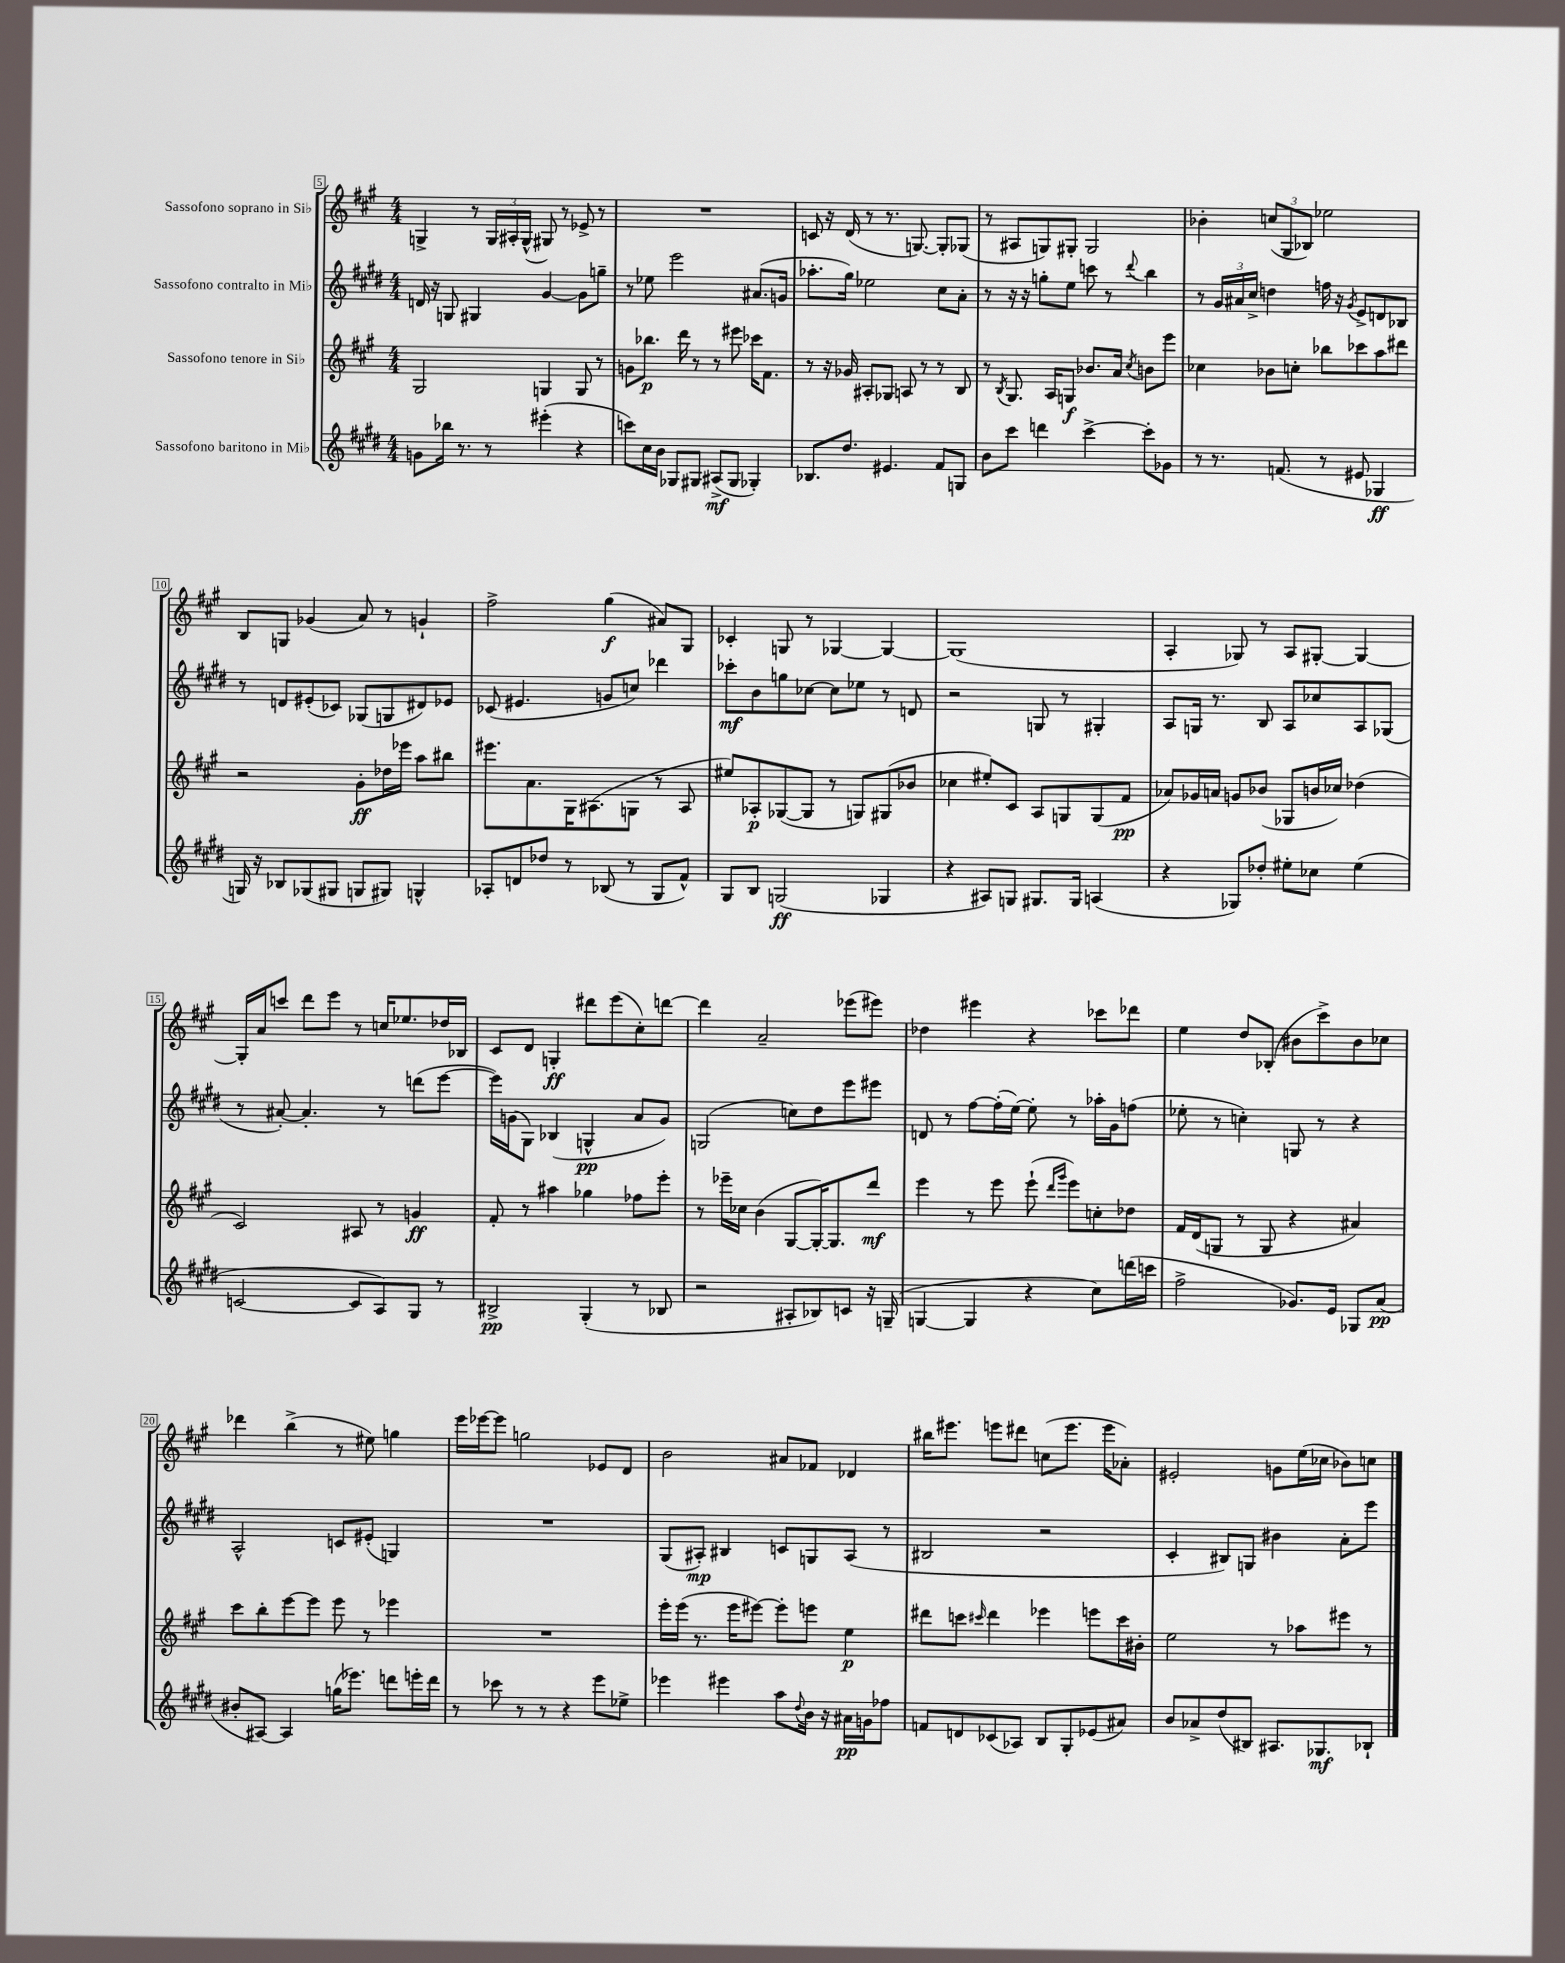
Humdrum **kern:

**kern	**kern	**kern	**kern
*staff4	*staff3	*staff2	*staff1
*clefG2	*clefG2	*clefG2	*clefG2
*k[f#c#g#d#]	*k[f#c#g#]	*k[f#c#g#d#]	*k[f#c#g#]
*M4/4	*M4/4	*M4/4	*M4/4
8g\L	2G#/	16d/	4G^/
.	.	16r	.
16bb-\Jk	.	8G/	.
8.r	.	.	.
.	.	4G#/	8r
8r	.	.	24G/LL
.	.	.	24A#'/
.	.	.	(24G^^/JJ
(4eee#'\	4G/	[4g#/	8G#/)
.	.	.	8r
4r	8G/	8g#\]L	8e-^/
.	8r	8gg~\J	8r
=	=	=	=
8ccc\L)	8g\L	8r	1r
16cc#\L	8.bb-\J	8ee-\	.
16b\JJ	.	.	.
8G-/L	.	2eee\	.
.	16ddd\	.	.
8G#/J	8r	.	.
(8A#^/L	8r	.	.
8G#/J	8eee#\	.	.
4G-'/)	16ccc-\LK	(8.a#/L	.
.	8.f#\J	.	.
.	.	16g/Jk	.
=	=	=	=
8.B-/L	8r	8.aa-'\L	8c/
.	16r	.	16r
8.dd#/J	16g-/	16gg#\Jk)	(16d/
.	8A#'/L	2ee-\	8r
4.e#/	8G-/J	.	8.r
.	8A/	.	.
.	.	.	[8.G/)
.	8r	.	.
8f#/L	8r	8cc#\L	8G'/]L
8G/J	8B/	8a'\J	(8G-/J
=	=	=	=
8b\L	8r	8r	8r
.	8qB/	.	.
8ccc#\J	8.G#/	16r	8A#/L
.	.	16r	.
4ddd\	.	8gg'\L	8G/)
.	16A/LK	.	.
.	8G/J	8ee\J	8G#'/J
[4ccc#^\	8.b-/L	8ccc\	2G#/
.	.	8r	.
.	16a/Jk	.	.
.	8qcc#/	8qqddd#/	.
8ccc#'\]L	8b\L	4bb\	.
8g-\J	8eee\J	.	.
=	=	=	=
8r	4cc-\	8r	4b-'\
8.r	.	24g#/LL	.
.	.	24a#/	.
.	.	24cc#^/JJ	.
.	8b-\L	4dd\	(12cc/L
(8.f/	.	.	.
.	.	.	12G#/
.	8cc'\J	.	.
.	.	.	12B-/J)
8r	8bb-\L	16ff\	2ee-\
.	.	16r	.
.	.	8qg#/	.
8e#/	8ccc-\	8e^/L	.
4G-/	8aa\	8d/	.
.	8ddd#\J	8B-/J	.
=	=	=	=
16G/)	2r	8r	8B/L
16r	.	.	.
8B-/L	.	8d/L	8G/J
(8G-/	.	(8e#'/	(4g-/
8G#/J	.	8c-/J)	.
8G/L	8g#'\L	(8G-/L	8a/)
8G#/J)	16dd-\L	8G/	8r
.	16eee-\JJ	.	.
4G^^/	8aa\L	8d#/)	4g`/
.	8bb#\J	8e-/J	.
=	=	=	=
8A-'/L	8.eee#\L	(8c-/	2ff#^\
8d/	.	4.e#/	.
.	8.a\	.	.
8dd-/J	.	.	.
8r	16G#\K	.	.
.	(8.A#\	.	.
(8B-/	.	8g/L	(4gg#\
8r	8G\J	8cc/J)	.
8G#/L	8r	4ddd-\	8a#/L)
8f#^^/J)	8A#/	.	8G#/J
=	=	=	=
8G#/L	8ee#/L)	8ccc-'\L	4c-'/
8B/J	8A-'/	8b\	.
(2G/	([8G-/	8gg\	8G/
.	8G-/]J	[8cc-\J	8r
.	8r	8cc-\]L	[4G-/
.	8G/L)	8ee-\J	.
4G-/	(8G#/	8r	4G-/_
.	8b-/J	8d/	.
=	=	=	=
4r	4cc-\	2r	(1G-]
8A#/L)	8ee#'/L)	.	.
8G/J	8c#/J	.	.
8.G#/L	8A/L	8G/	.
.	8G/	8r	.
16G#/Jk	.	.	.
(4A/	(8G/	4G#'/	.
.	8f#/J	.	.
=	=	=	=
4r	8a-/L)	8A/L	4A'/
.	16g-/L	16G/Jk	.
.	16a/JJ	8.r	.
8G-/L)	8g/L	.	8G-/)
8dd-'/J	(8b-/J	8B/	8r
8ee#'\L	8G-/L	8A/L	8A/L
8cc-\J	16b/L	8cc-/	[8G#'/J
.	16cc-/JJ)	.	.
(4ee#\	(4dd-\	8A/	4G#/_
.	.	(8G-/J	.
=	=	=	=
[2c/	2c#/)	8r	16G#'/]LL
.	.	.	16a/J
.	.	[8a#'/)	8ccc/J
.	.	4.a#'/]	8ddd\L
.	.	.	8eee\J
8c/]L	8A#/	.	8r
8A/)	8r	8r	16cc/LK
.	.	.	8.ee-/
8G#/J	4g/	(8ddd\L	.
8r	.	[8eee\J	16dd-/L
.	.	.	16B-/JJ
=	=	=	=
2B#^/	8f#'/	16eee\]LL)	8c#/L
.	.	(16g\J	.
.	8r	8G#\J)	8d/J
.	4aa#\	(4B-/	4G'/
(4G#'/	4gg-\	4G^^/	8ddd#\L
.	.	.	(8eee\
8r	8ff-\L	8a/L	8cc#'\)
8B-/	8eee'\J	8g/J)	[8ddd\J
=	=	=	=
2r	8r	(2G/	4ddd\]
.	16eee-~\LL	.	.
.	16cc-\JJ	.	.
.	(4b\	.	2a~/
8A#'/L	[8G#/L	8cc\L)	.
8B-/)	16G#'/_K)	8dd#\	.
.	8.G#/]	.	.
8c/J	.	8eee\	(8eee-\L
16r	8ddd/J	8eee#\J	8eee#\J)
(16G~/	.	.	.
=	=	=	=
[4G/	4eee\	8d/	4dd-\
.	.	8r	.
4G/]	8r	[8ff#\L	4eee#\
.	8eee\	(16ff#'\]L	.
.	.	[16ee\JJ)	.
4r	(8eee`\	8ee'\]	4r
.	16qqddd/LL	.	.
.	16qqggg#/JJ	.	.
.	8eee\L)	8r	.
8cc#\L)	8cc'\	16aa-'\LL	8ccc-\L
.	.	16g#\J	.
(16ddd\L	8dd-\J	(8ff\J	8ddd-\J
16ccc\JJ	.	.	.
=	=	=	=
2ff#^\	16f#/LL	8ee-'\	4ee\
.	(16d/J	.	.
.	8G/J	8r	.
.	8r	4cc'\)	8dd/L
.	8G/	.	(8B-'/J
8.g-/L)	4r	8G/	8b#\L
.	.	8r	8ccc#^\)
16e/Jk	.	.	.
8G-/L	4a#/)	4r	8b#\
(8a/J	.	.	8cc-\J
=	=	=	=
8b#'/L	8ccc#\L	2A^^/	4ddd-\
[8A#/J)	8bb'\	.	.
4A#/]	[8eee\	.	(4bb^\
.	8eee\]J	.	.
(16gg\LK	8eee\	8c/L	8r
8.eee-\J)	.	.	.
.	8r	(8e#'/J	8ee#\)
8ddd\L	4eee-\	4G/)	4gg\
16eee'\L	.	.	.
16ddd\JJ	.	.	.
=	=	=	=
8r	1r	1r	16eee\LL
.	.	.	[16eee-\J
8ccc-\	.	.	8eee-\]J
8r	.	.	2gg\
8r	.	.	.
4r	.	.	.
8eee\L	.	.	8e-/L
8ee-^\J	.	.	8d/J
=	=	=	=
4eee-\	16eee'\LL	(8G#/L	2b\
.	(16eee\JJ	.	.
.	8.r	8A#'/J)	.
4eee#\	.	4B#/	.
.	16eee\LK	.	.
.	[8eee#\J)	.	.
8aa\L	8eee#'\]L	8c/L	8a#/L
8qqdd#/	.	.	.
16b\Jk	8eee\J	8G/	8f-/J
16r	.	.	.
16a#\LL	4ee\	(8A#/J	4d-/
16g\J	.	.	.
8ff-\J	.	8r	.
=	=	=	=
8f/L	8ddd#\L	2B#/	16bb#\LK
.	.	.	8.eee#\J
8d/	8ccc\J	.	.
.	16qqccc#/	.	.
(8c-/	4ddd#\	.	8eee\L
8A-/J)	.	.	8ddd#\J
8B/L	4eee-\	2r	(8cc\L
8G#'/	.	.	8.eee\J
(8e-/	8eee\L	.	.
.	.	.	16eee\LK
8a#/J)	16ccc#\L	.	8a-'\J)
.	16b#'\JJ	.	.
=	=	=	=
8b/L	2ee\	4c#'/	2e#'/
8a-^/	.	.	.
(8dd#/	.	8B#/L)	.
8B#/J)	.	8G/J	.
8.A#/L	8r	4b#\	8g\L
.	8aa-\L	.	(16ee\L
8.G-/	.	.	16cc-\JJ
.	8eee#\J	8a'\L	8b-\L)
8B-`/J	8r	8eee\J	8cc\J
==	==	==	==
*-	*-	*-	*-
